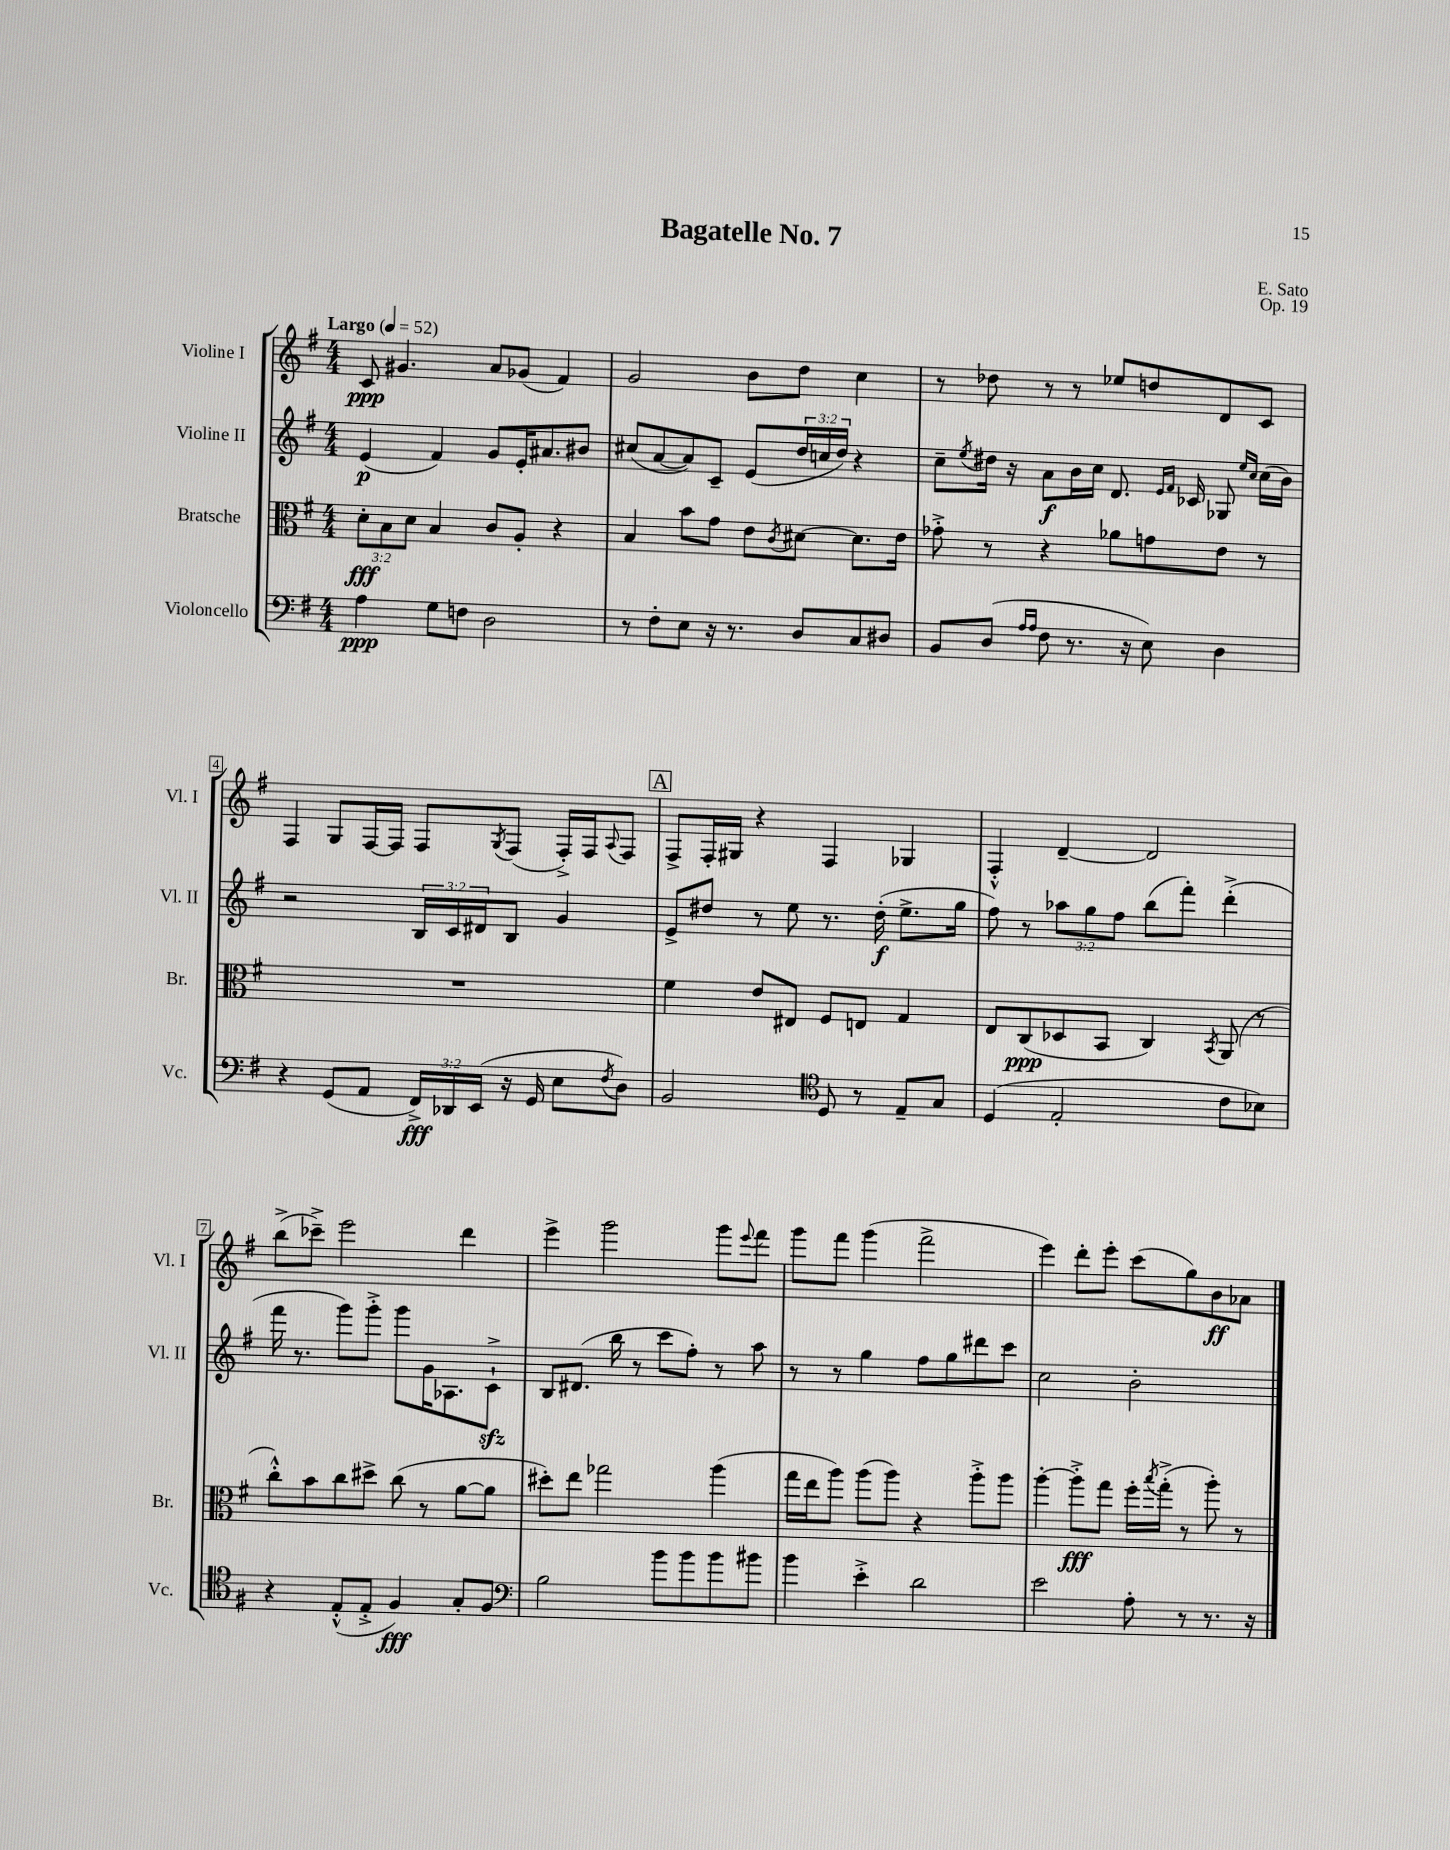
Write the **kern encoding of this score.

**kern	**dynam	**kern	**dynam	**kern	**dynam	**kern	**dynam
*part4	*part4	*part3	*part3	*part2	*part2	*part1	*part1
*staff4	*staff4	*staff3	*staff3	*staff2	*staff2	*staff1	*staff1
*I"Violoncello	*	*I"Bratsche	*	*I"Violine II	*	*I"Violine I	*
*I'Vc.	*	*I'Br.	*	*I'Vl. II	*	*I'Vl. I	*
*clefF4	*	*clefC3	*	*clefG2	*	*clefG2	*
*k[f#]	*	*k[f#]	*	*k[f#]	*	*k[f#]	*
*M4/4	*	*M4/4	*	*M4/4	*	*M4/4	*
*MM52	*	*MM52	*	*MM52	*	*MM52	*
=1	=1	=1	=1	=1	=1	=1	=1
!	!	!	!	!	!	!LO:TX:a:B:t=Largo	!
4A\	ppp	12d'\L	fff	(4e/	p	8c/	ppp
.	.	12B\	.	.	.	.	.
.	.	.	.	.	.	4.g#X/	.
.	.	12d\J	.	.	.	.	.
8G\L	.	4B/	.	4f#/)	.	.	.
8Fn\J	.	.	.	.	.	.	.
2D\	.	8c/L	.	8g/L	.	8a/L	.
.	.	8A'/J	.	16e'/K	.	(8g-X/J	.
.	.	.	.	8.a#X/	.	.	.
.	.	4r	.	.	.	4f#/)	.
.	.	.	.	8b#X/J	.	.	.
=2	=2	=2	=2	=2	=2	=2	=2
8r	.	4B/	.	(8cc#X/L	.	2g/	.
8F#'\L	.	.	.	[8a/	.	.	.
8E\J	.	8b\L	.	8a/])	.	.	.
16r	.	8g\J	.	8c~/J	.	.	.
8.r	.	.	.	.	.	.	.
.	.	8e\L	.	(8e/L	.	8b\L	.
.	.	8qc/	.	.	.	.	.
8D/L	.	[8d#X\J	.	24dd/L	.	8dd\J	.
.	.	.	.	24ccn/	.	.	.
.	.	.	.	24dd/JJ)	.	.	.
8C/	.	8.d#\L]	.	4r	.	4cc\	.
8D#X/J	.	.	.	.	.	.	.
.	.	16e\Jk	.	.	.	.	.
=3	=3	=3	=3	=3	=3	=3	=3
8BB/L	.	8g-X'^\	.	8cc~\L	.	8r	.
.	.	.	.	8qee/	.	.	.
(8D/J	.	8r	.	16dd#X\Jk	.	8dd-X\	.
.	.	.	.	16r	.	.	.
16qqA/LL	.	.	.	.	.	.	.
16qqA/JJ	.	.	.	.	.	.	.
8F#\	.	4r	.	8a\L	f	8r	.
8.r	.	.	.	16b\L	.	8r	.
.	.	.	.	16cc\JJ	.	.	.
.	.	8a-X\L	.	8.d/	.	8ee-X/L	.
16r	.	.	.	.	.	.	.
8E\)	.	8gn\	.	.	.	8ddn/	.
.	.	.	.	16qqe/LL	.	.	.
.	.	.	.	16qqf#/JJ	.	.	.
.	.	.	.	16c-X/	.	.	.
4D\	.	8e\J	.	8G-X/	.	8d/	.
.	.	.	.	16qqee/LL	.	.	.
.	.	.	.	16qqcc/JJ	.	.	.
.	.	8r	.	(16cc\LL	.	8c/J	.
.	.	.	.	16b\JJ)	.	.	.
!!LO:LB:g=z
=4	=4	=4	=4	=4	=4	=4	=4
4r	.	1r	.	2r	.	4F#/	.
(8GG/L	.	.	.	.	.	8G/L	.
8AA/J	.	.	.	.	.	[16F#/L	.
.	.	.	.	.	.	16F#/JJ]	.
24FF#^/LL)	fff	.	.	24B/LL	.	8F#/L	.
24DD-X/	.	.	.	24c/	.	.	.
(24EE/JJ	.	.	.	24d#X/J	.	.	.
.	.	.	.	.	.	8qG/	.
16r	.	.	.	8B/J	.	(8F#/J	.
16GG/	.	.	.	.	.	.	.
8E\L	.	.	.	4g/	.	16F#'^/LL)	.
.	.	.	.	.	.	16F#/J	.
8qF#/	.	.	.	.	.	8qqA/	.
8D\J)	.	.	.	.	.	8F#/J	.
!!LO:REH:place=s1:t=A
=5	=5	=5	=5	=5	=5	=5	=5
2BB/	.	4f#\	.	8e^/L	.	8F#^/L	.
.	.	.	.	8dd#X/J	.	16F#'/L	.
.	.	.	.	.	.	16G#X/JJ	.
.	.	8e/L	.	8r	.	4r	.
.	.	8E#X/J	.	8ee\	.	.	.
*clefC4	*	*	*	*	*	*	*
8D/	.	8F#/L	.	8.r	.	4F#/	.
8r	.	8En/J	.	.	.	.	.
.	.	.	.	(16dd#'\	f	.	.
8E~/L	.	4G/	.	8.ee^\L	.	4G-X/	.
8G/J	.	.	.	.	.	.	.
.	.	.	.	16gg\Jk	.	.	.
=6	=6	=6	=6	=6	=6	=6	=6
(4D/	.	8E/L	.	8ff#\)	.	4F#'^^/	.
.	.	(8C/	ppp	8r	.	.	.
2E'/	.	8D-X/	.	12aa-X\L	.	[4d~/	.
.	.	.	.	12gg\	.	.	.
.	.	8BB/J	.	.	.	.	.
.	.	.	.	12ff#\J	.	.	.
.	.	4C/)	.	(8bb\L	.	2d/]	.
.	.	.	.	8fff#'\J)	.	.	.
.	.	8qBB/	.	.	.	.	.
8c\L	.	(8AA/	.	(4ddd'^\	.	.	.
8B-X\J)	.	8r	.	.	.	.	.
!!LO:LB:g=z
=7	=7	=7	=7	=7	=7	=7	=7
4r	.	8cc'^^\L)	.	16fff#\	.	(8bb^\L	.
.	.	.	.	8.r	.	.	.
.	.	8b\	.	.	.	8ccc-X~^\J)	.
(8E'^^/L	.	8cc\	.	8ggg\L)	.	2eee\	.
8E'^/J	.	8dd#X^\J	.	8ggg'^\J	.	.	.
4F#/)	fff	(8cc\	.	8ggg\L	.	.	.
.	.	8r	.	16g\K	.	.	.
.	.	.	.	8.A-X\	.	.	.
8G'/L	.	[8a\L	.	.	.	4ddd\	.
8F#/J	.	8a\J]	.	8czz`^\J	.	.	.
=8	=8	=8	=8	=8	=8	=8	=8
*clefF4	*	*	*	*	*	*	*
2B\	.	8dd#X'\L)	.	8B/L	.	4eee^\	.
.	.	8ee\J	.	(8.d#X/J	.	.	.
.	.	2gg-X\	.	.	.	2ggg\	.
.	.	.	.	16bb\	.	.	.
.	.	.	.	8r	.	.	.
8b\L	.	.	.	8ccc\L	.	.	.
8b\	.	.	.	8ff#'\J)	.	.	.
8b\	.	(4aa\	.	8r	.	8ggg\L	.
.	.	.	.	.	.	8qqeee/	.
8b#X\J	.	.	.	8aa\	.	8fff#\J	.
=9	=9	=9	=9	=9	=9	=9	=9
4b\	.	16gg\LL	.	8r	.	8ggg\L	.
.	.	16ee\J	.	.	.	.	.
.	.	8aa\J)	.	8r	.	8fff#\J	.
4e'^\	.	(8aa\L	.	4gg\	.	(4ggg\	.
.	.	8aa\J)	.	.	.	.	.
2d\	.	4r	.	8ff#\L	.	2fff#^\	.
.	.	.	.	8gg\	.	.	.
.	.	8aa'^\L	.	8ddd#X\	.	.	.
.	.	8aa\J	.	8ccc\J	.	.	.
=10	=10	=10	=10	=10	=10	=10	=10
2e\	.	[4aa'\	.	2cc\	.	4eee\)	.
.	.	8aa'^\L]	fff	.	.	8ddd'\L	.
.	.	8gg\J	.	.	.	8eee'\J	.
8A'\	.	16ff#'\LL	.	2b'\	.	(8ccc\L	.
.	.	8qbb/	.	.	.	.	.
.	.	(16gg'^\JJ	.	.	.	.	.
8r	.	8r	.	.	.	8gg\)	.
8.r	.	8aa'\)	.	.	.	8b\	ff
.	.	8r	.	.	.	8a-X\J	.
16r	.	.	.	.	.	.	.
==	==	==	==	==	==	==	==
*-	*-	*-	*-	*-	*-	*-	*-
